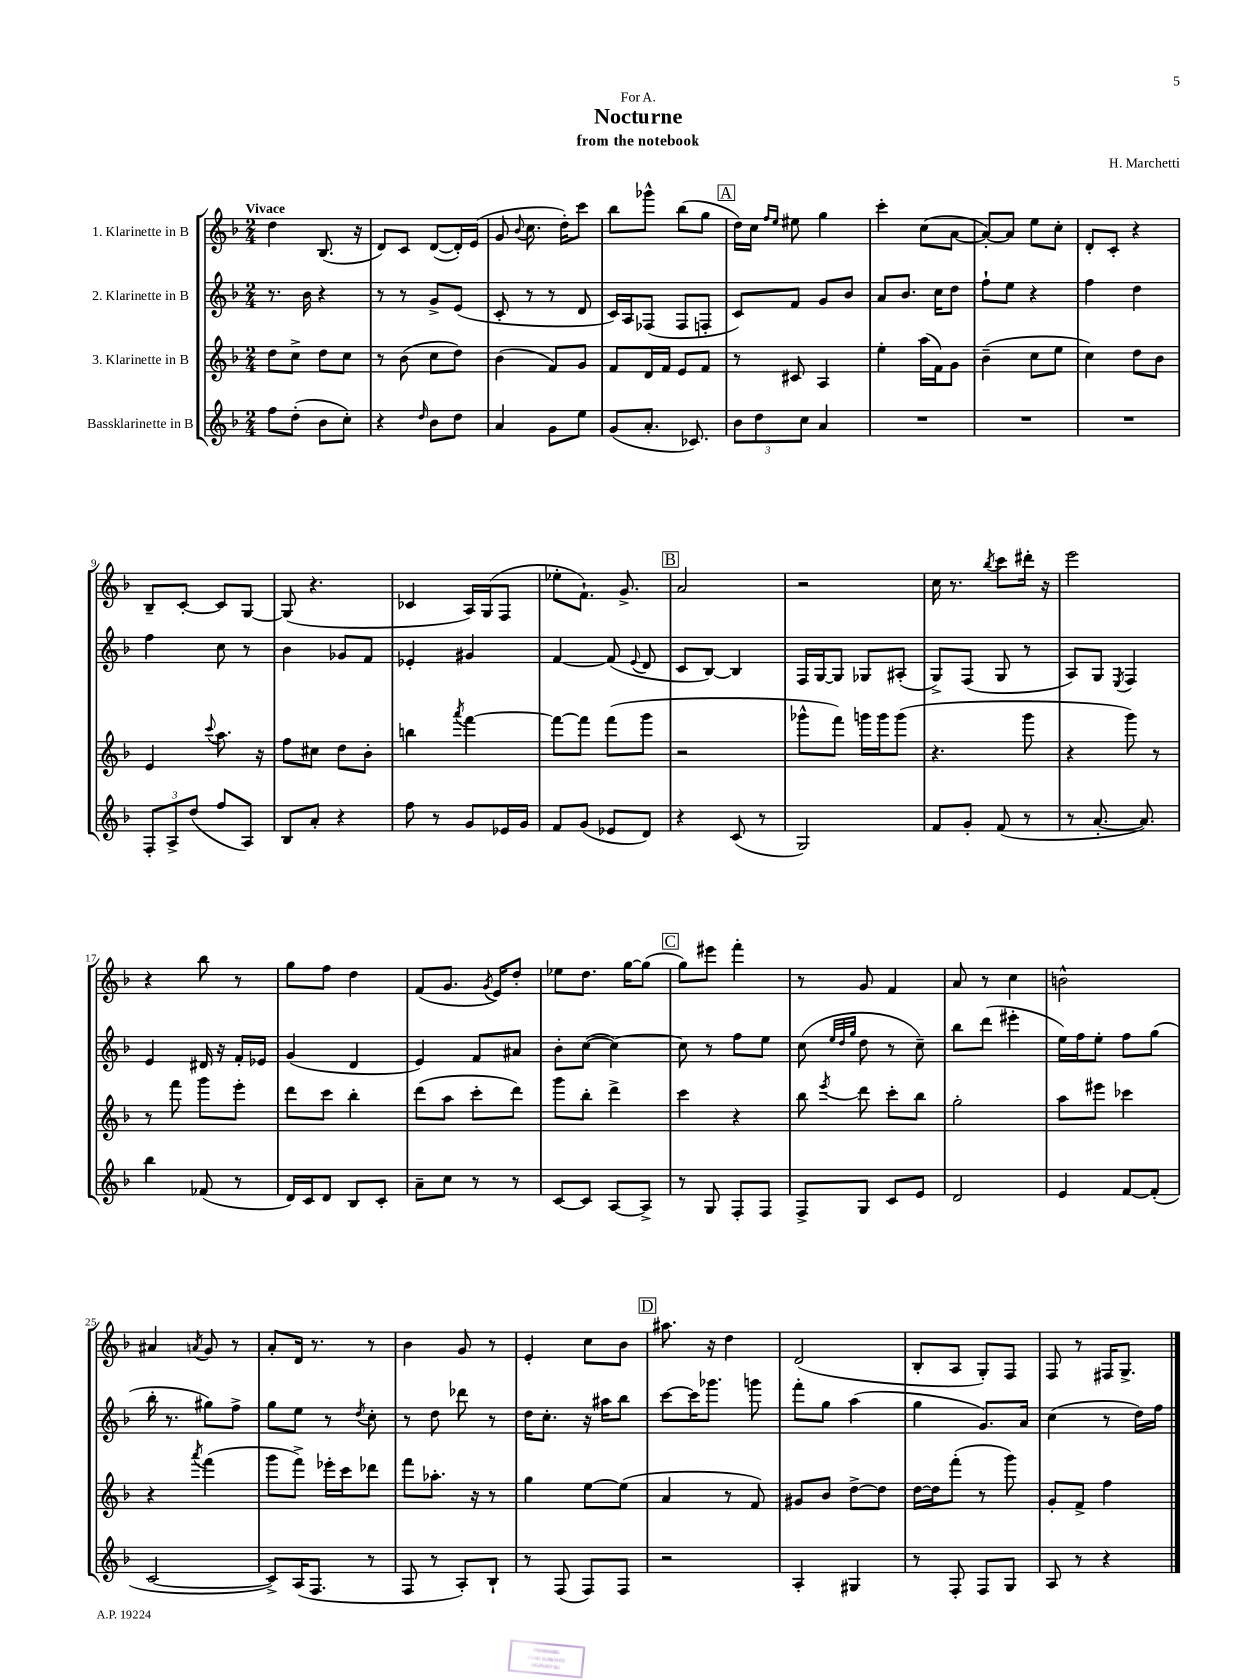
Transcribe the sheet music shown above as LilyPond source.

\header { title = "Nocturne" composer = "H. Marchetti" subtitle = "from the notebook" dedication = "For A." }
<<
\new StaffGroup <<
\new Staff = "s0" \with { instrumentName = "1. Klarinette in B" } {
    \clef treble \key f \major \numericTimeSignature \time 2/4 \tempo "Vivace"
    \autoBeamOff d''4 bes8.( r16 |
    d'8[) c'8] d'8[~( d'16-.) e'16]( |
    g'8 \appoggiatura { bes'8 } c''8. d''16[-.) c'''8] |
    bes''8[ ges'''8]-^ bes''8[( g''8] |
    \mark \markup { \box "A" } d''16[) c''16] \grace { f''16[ e''16] } eis''8 g''4 |
    c'''4-. c''8[( a'8]~ |
    a'8[~-.) a'8] e''8[ c''8]-. |
    d'8[-. c'8]-. r4 |
    bes8[-- c'8]~-. c'8[ g8]~ |
    g8( r4. |
    ces'4 a16[) g16( f8] |
    ees''8[-. f'8.]-!) g'8.-> |
    \mark \markup { \box "B" } a'2 |
    r2 |
    c''16 r8. \acciaccatura { bes''8 } c'''8[ dis'''16]-. r16 |
    e'''2 |
    r4 bes''8 r8 |
    g''8[ f''8] d''4 |
    f'8[( g'8.] \acciaccatura { g'8 } e'16[) d''8]-. |
    ees''8[ d''8.] g''16[~ g''8]( |
    \mark \markup { \box "C" } g''8[) eis'''8] f'''4-. |
    r8 g'8 f'4 |
    a'8 r8 c''4 |
    b'2-^ |
    ais'4 \acciaccatura { a'8 } g'8 r8 |
    a'8[-. d'16] r8. r8 |
    bes'4 g'8 r8 |
    e'4-. c''8[ bes'8] |
    \mark \markup { \box "D" } ais''8. r16 d''4 |
    d'2( |
    bes8[-. a8] g8[-.) f8] |
    f8 r8 fis16[ g8.]-> \bar "|." |
}
\new Staff = "s1" \with { instrumentName = "2. Klarinette in B" } {
    \clef treble \key f \major \numericTimeSignature \time 2/4
    \autoBeamOff r8. bes'16 r4 |
    r8 r8 g'8[-> e'8]( |
    c'8-. r8 r8 d'8 |
    c'16[) a16 fes8]( fes8[ f8]-. |
    \mark \markup { \box "A" } c'8[) f'8] g'8[ bes'8] |
    a'8[ bes'8.] c''16[ d''8] |
    f''8[-! e''8] r4 |
    f''4 d''4 |
    f''4 c''8 r8 |
    bes'4 ges'8[ f'8] |
    ees'4-. gis'4 |
    f'4~ f'8( \appoggiatura { e'8 } d'8 |
    \mark \markup { \box "B" } c'8[ bes8]~) bes4 |
    f16[ g16~ g8] ges8[ ais8]-.( |
    g8[->) f8]( g8 r8 |
    a8[) g8] \acciaccatura { e8 } f4 |
    e'4 dis'16 r16 f'16[-. ees'16] |
    g'4( d'4 |
    e'4) f'8[ ais'8] |
    bes'8[-. c''8]~( c''4~) |
    \mark \markup { \box "C" } c''8 r8 f''8[ e''8] |
    c''8( \grace { e''32[ d''32 g''32] } d''8 r8 c''8--) |
    bes''8[ d'''8]( eis'''4-. |
    e''16[) f''16 e''8]-. f''8[ g''8]( |
    bes''16-. r8. gis''8[) f''8]-> |
    g''8[ e''8] r8 \acciaccatura { d''8 } c''8-. |
    r8 d''8 des'''8 r8 |
    d''16[ c''8.]-. r16 ais''16[ bes''8] |
    \mark \markup { \box "D" } c'''8[~ c'''16 ges'''8.] g'''8 |
    f'''8[-. g''8] a''4( |
    g''4 g'8.[) a'16] |
    c''4( r8 d''16[) f''16] \bar "|." |
}
\new Staff = "s2" \with { instrumentName = "3. Klarinette in B" } {
    \clef treble \key f \major \numericTimeSignature \time 2/4
    \autoBeamOff d''8[ c''8]-> d''8[ c''8] |
    r8 bes'8( c''8[ d''8]) |
    bes'4( f'8[) g'8] |
    f'8[ d'16 f'16] e'8[ f'8] |
    \mark \markup { \box "A" } r8 cis'8 a4 |
    e''4-. a''16[( f'16) g'8] |
    bes'4--( c''8[ e''8] |
    c''4) d''8[ bes'8] |
    e'4 \appoggiatura { c'''8 } a''8. r16 |
    f''8[ cis''8] d''8[ bes'8]-. |
    b''4 \acciaccatura { a'''8 } f'''4~ |
    f'''8[~ f'''8] f'''8[( g'''8] |
    \mark \markup { \box "B" } r2 |
    ges'''8[-^ f'''8]) g'''16[ g'''16 g'''8]( |
    r4. g'''8 |
    r4 g'''8) r8 |
    r8 f'''8 g'''8[ e'''8]-. |
    d'''8[ c'''8] bes''4-. |
    d'''8[( a''8] c'''8[-. d'''8]) |
    g'''8[ bes''8]-. d'''4-> |
    \mark \markup { \box "C" } c'''4 r4 |
    bes''8 \acciaccatura { e'''8 } d'''8 c'''8[-. bes''8] |
    g''2-. |
    a''8[ eis'''8] ces'''4 |
    r4 \acciaccatura { a'''8 } f'''4( |
    g'''8[ f'''8]->) ees'''16[-. c'''16 des'''8] |
    f'''8[ aes''8.]-. r16 r8 |
    g''4 e''8[~ e''8]( |
    \mark \markup { \box "D" } a'4 r8 f'8) |
    gis'8[ bes'8] d''8[~-> d''8] |
    d''16[~ d''16 f'''8]-.( r8 g'''8) |
    g'8[-. f'8]-> f''4 \bar "|." |
}
\new Staff = "s3" \with { instrumentName = "Bassklarinette in B" } {
    \clef treble \key f \major \numericTimeSignature \time 2/4
    \autoBeamOff f''8[ d''8]-.( bes'8[ c''8]-.) |
    r4 \grace { d''16 } bes'8[ d''8] |
    a'4 g'8[ e''8] |
    g'8[( a'8.]-. ces'8.) |
    \mark \markup { \box "A" } \tuplet 3/2 { bes'8[ d''8 c''8] } a'4 |
    R2 |
    R2 |
    R2 |
    \tuplet 3/2 { f8[-. a8-> d''8]( } f''8[ a8]) |
    bes8[ a'8]-. r4 |
    f''8 r8 g'8[ ees'16 g'16] |
    f'8[ g'8]( ees'8[ d'8]) |
    \mark \markup { \box "B" } r4 c'8( r8 |
    g2) |
    f'8[ g'8]-. f'8( r8 |
    r8 a'8.~-. a'8.) |
    bes''4 fes'8( r8 |
    d'16[) c'16 d'8] bes8[ c'8]-. |
    a'8[-- c''8] r8 r8 |
    c'8[~ c'8] a8[~ a8]-> |
    \mark \markup { \box "C" } r8 g8 f8[-. f8] |
    f8[-> g8] c'8[ e'8] |
    d'2 |
    e'4 f'8[~ f'8]-.( |
    c'2~ |
    c'8[->) a16( f8.] r8 |
    f8 r8 a8[-.) bes8]-! |
    r8 f8( f8[) f8] |
    \mark \markup { \box "D" } r2 |
    a4-. gis4 |
    r8 f8-. f8[ g8] |
    a8 r8 r4 \bar "|." |
}
>>
>>
